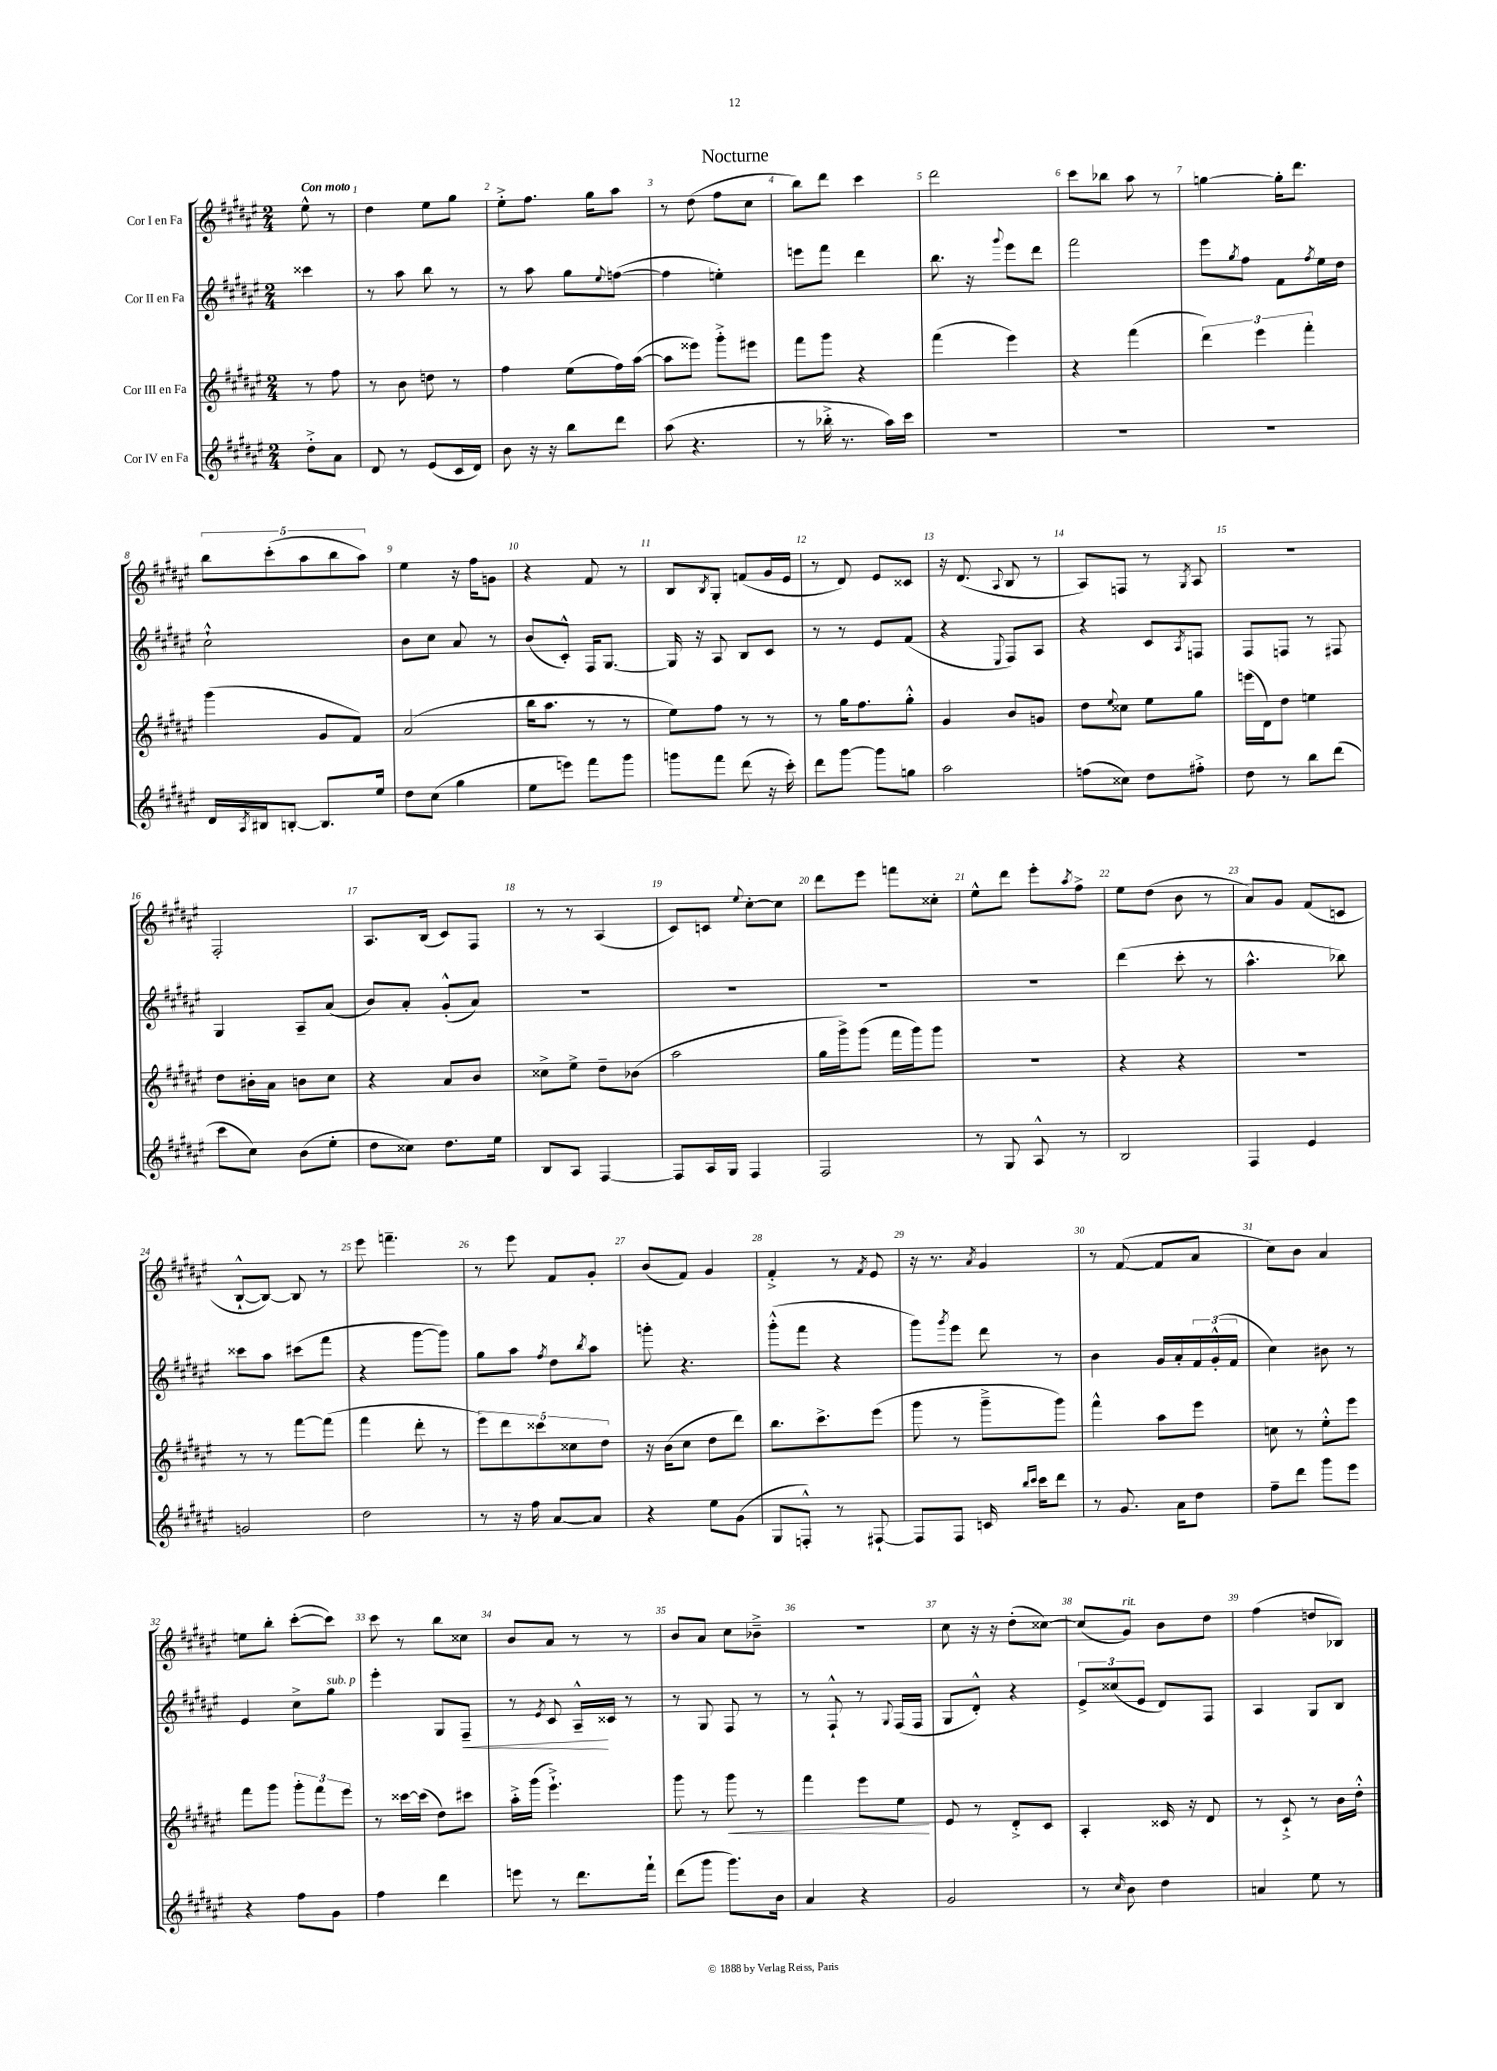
\header { title = "Nocturne" }
<<
\new StaffGroup <<
\new Staff = "s0" \with { instrumentName = "Cor I en Fa" } {
    \clef treble \key fis \major \numericTimeSignature \time 2/4 \partial 4 \tempo "Con moto"
    eis''8-^ r8 |
    dis''4 eis''8 gis''8 |
    eis''8-.-> fis''8. gis''16 ais''8 |
    r8 dis''8( fis''8 cis''8 |
    b''8) dis'''8 cis'''4 |
    dis'''2 |
    cis'''8 bes''8 ais''8 r8 |
    g''4~ g''16-. dis'''8. |
    \tuplet 5/4 { b''8 cis'''8-.( ais''8 b''8 ais''8) } |
    eis''4 r16 fis''16 g'8 |
    r4 fis'8 r8 |
    b8 \acciaccatura { b8 } gis8-. f'8( gis'16 eis'16 |
    r8 dis'8) eis'8 cisis'8 |
    r16 dis'8.( \appoggiatura { ais8 } b8 r8 |
    ais8) f8 r8 \acciaccatura { gis8 } ais8 |
    r2 |
    fis2-. |
    ais8. b16( cis'8) fis8 |
    r8 r8 ais4( |
    cis'8) c'8 \appoggiatura { eis''8 } cis''8~-. cis''8 |
    dis'''8 eis'''8 f'''8 cisis''8-. |
    eis''8-^ dis'''8 eis'''8-. \acciaccatura { ais''8 } fis''8-> |
    eis''8 dis''8( b'8 r8 |
    ais'8) gis'8 fis'8( c'8 |
    b8~-!-^ b8~) b8 r8 |
    eis'''8 f'''4.-- |
    r8 eis'''8 fis'8 gis'8-. |
    b'8( fis'8) gis'4 |
    fis'4-.-> r8 \acciaccatura { fis'8 } eis'8 |
    r16 r8. \acciaccatura { ais'8 } gis'4 |
    r8 fis'8~( fis'8 ais'8 |
    cis''8) b'8 ais'4 |
    e''8 b''8-. cis'''8~-.( cis'''8) |
    cis'''8 r8 b''8 cisis''8 |
    b'8 ais'8 r8 r8 |
    b'8 ais'8 cis''8 bes'8---> |
    R2 |
    cis''8 r16 r16 dis''8-.( cisis''8~) |
    cisis''8( gis'8^\markup { \italic "rit." }) b'8 dis''8 |
    fis''4( d''8 bes8) \bar "|." |
}
\new Staff = "s1" \with { instrumentName = "Cor II en Fa" } {
    \clef treble \key fis \major \numericTimeSignature \time 2/4 \partial 4
    cisis'''4 |
    r8 ais''8 b''8 r8 |
    r8 ais''8 gis''8 \appoggiatura { eis''8 } f''8~( |
    f''4 e''4-.) |
    e'''8 fis'''8 dis'''4 |
    b''8. r16 \appoggiatura { gis'''8 } eis'''8 dis'''8 |
    fis'''2 |
    eis'''8 \acciaccatura { gis''8 } fis''8 fis'8 \acciaccatura { fis''8 } eis''16 dis''16 |
    cis''2-!-^ |
    b'8 cis''8 ais'8 r8 |
    b'8( cis'8-.-^) fis16 gis8.~ |
    gis16 r16 ais8 b8 cis'8 |
    r8 r8 eis'8 fis'8( |
    r4 \appoggiatura { eis8 } fis8) ais8 |
    r4 cis'8 \acciaccatura { ais8 } f8 |
    fis8 f8 r8 fis8 |
    gis4 ais8-- ais'8( |
    b'8) ais'8-. gis'8-.-^( ais'8) |
    R2 |
    R2 |
    R2 |
    R2 |
    dis'''4( cis'''8-. r8 |
    ais''4.-^ bes''8) |
    cisis'''8 ais''8 cis'''8( fis'''8 |
    r4 gis'''8~ gis'''8) |
    gis''8 ais''8 \acciaccatura { fis''8 } dis''8 \acciaccatura { b''8 } ais''8 |
    g'''8-. r4. |
    gis'''8-.-^( fis'''8 r4 |
    gis'''8) \acciaccatura { gis'''8 } eis'''8 dis'''8 r8 |
    b'4 gis'16 ais'16-. \tuplet 3/2 { fis'16 gis'16-.-^( fis'16 } |
    cis''4) bis'8 r8 |
    eis'4 cis''8-> gis''8^\markup { \italic "sub. p" } |
    eis'''4-. gis8 fis8--\< |
    r8 \acciaccatura { eis'8 } cis'8 ais16---^\! cisis'16 r8 |
    r8 gis8 fis8 r8 |
    r8 fis8-!-^ r8 \appoggiatura { gis8 } fis16( fis16 |
    gis8 dis'8-.-^) r4 |
    \tuplet 3/2 { eis'8-> cisis''8( eis'8 } dis'8) fis8 |
    ais4 gis8 b8 \bar "|." |
}
\new Staff = "s2" \with { instrumentName = "Cor III en Fa" } {
    \clef treble \key fis \major \numericTimeSignature \time 2/4 \partial 4
    r8 fis''8 |
    r8 b'8 d''8 r8 |
    fis''4 eis''8( fis''16) ais''16~( |
    ais''8 eisis'''8) gis'''8-.-> eis'''8 |
    fis'''8 gis'''8 r4 |
    fis'''4( eis'''4) |
    r4 fis'''4( |
    \tuplet 3/2 { dis'''4) eis'''4 fis'''4-. } |
    gis'''4( gis'8 fis'8) |
    ais'2( |
    b''16 ais''8. r8 r8 |
    eis''8) fis''8 r8 r8 |
    r8 gis''16 fis''8. gis''8-.-^ |
    gis'4 b'8 g'8 |
    dis''8 \appoggiatura { eis''8 } cisis''8 eis''8 gis''8 |
    e'''16( dis'16) dis''8 e''4 |
    dis''8 bis'16-. ais'16 b'8 cis''8 |
    r4 ais'8 b'8 |
    cisis''8-> eis''8-> dis''8-- bes'8( |
    ais''2 |
    gis''16 gis'''16->) gis'''8( fis'''16 gis'''16) gis'''8 |
    r2 |
    r4 r4 |
    r2 |
    r8 r8 fis'''8~ fis'''8( |
    fis'''4 dis'''8-. r8 |
    \tuplet 5/4 { eis'''8) dis'''8 cisis'''8 cisis''8 dis''8 } |
    r16 b'16( cis''8 dis''8 dis'''8) |
    b''8. cis'''8.-> eis'''8( |
    gis'''8 r8 gis'''8---> gis'''8) |
    fis'''4-^ ais''8 eis'''8 |
    c''8 r8 eis''8-.-^ eis'''8 |
    fis'''8 gis'''8 \tuplet 3/2 { gis'''8-. fis'''8 eis'''8 } |
    r8 cisis'''16~ cisis'''16( dis''8) cis'''8 |
    ais''16-.-> gis'''16( eis'''4.-!->) |
    gis'''8 r8 gis'''8\< r8 |
    fis'''4 eis'''8 eis''8\! |
    eis'8 r8 dis'8-.-> cis'8 |
    ais4-. cisis'16 r16 dis'8 |
    r8 cis'8-!-> r8 b'16 dis''16-.-^ \bar "|." |
}
\new Staff = "s3" \with { instrumentName = "Cor IV en Fa" } {
    \clef treble \key fis \major \numericTimeSignature \time 2/4 \partial 4
    dis''8-.-> ais'8 |
    dis'8 r8 eis'8( cis'16 dis'16) |
    b'8 r16 r16 b''8 dis'''8 |
    ais''8( r4. |
    r8 bes''16-.-> r8. ais''16) cis'''16 |
    R2 |
    R2 |
    R2 |
    dis'16 \acciaccatura { ais8 } bis16 b8~-. b8. eis''16 |
    dis''8 cis''8( gis''4 |
    eis''8 e'''8) fis'''8 gis'''8 |
    g'''8 fis'''8 dis'''8( r16 cis'''16-.) |
    dis'''8 gis'''8~ gis'''8 g''8 |
    ais''2 |
    f''8( cisis''8) dis''8 fis''8-.-> |
    dis''8 r8 b''8 dis'''8( |
    cis'''8 cis''8) b'8( eis''8-. |
    dis''8 cisis''8) dis''8. eis''16 |
    b8 ais8 fis4~ |
    fis8 ais16 gis16 fis4 |
    fis2 |
    r8 gis8 ais8-^ r8 |
    b2 |
    fis4 eis'4 |
    g'2 |
    dis''2 |
    r8 r16 fis''16 ais'8~ ais'8 |
    r4 eis''8 gis'8( |
    gis8 f8-.-^) r8 fis8~-! |
    fis8 fis8 c'16 \grace { b''16 cis'''16 } cis'''16 dis'''8 |
    r8 gis'8. ais'16 dis''8 |
    fis''8-- dis'''8 gis'''8 eis'''8 |
    r4 fis''8 gis'8 |
    fis''4 dis'''4 |
    e'''8 r8 dis'''8. fis'''16-! |
    dis'''8( gis'''8 gis'''8.) b'16 |
    ais'4 r4 |
    gis'2 |
    r8 \grace { cis''16 } b'8 dis''4 |
    a'4 eis''8 r8 \bar "|." |
}
>>
>>
\layout { \context { \Score \override BarNumber.break-visibility = ##(#f #t #t) barNumberVisibility = #all-bar-numbers-visible } }
